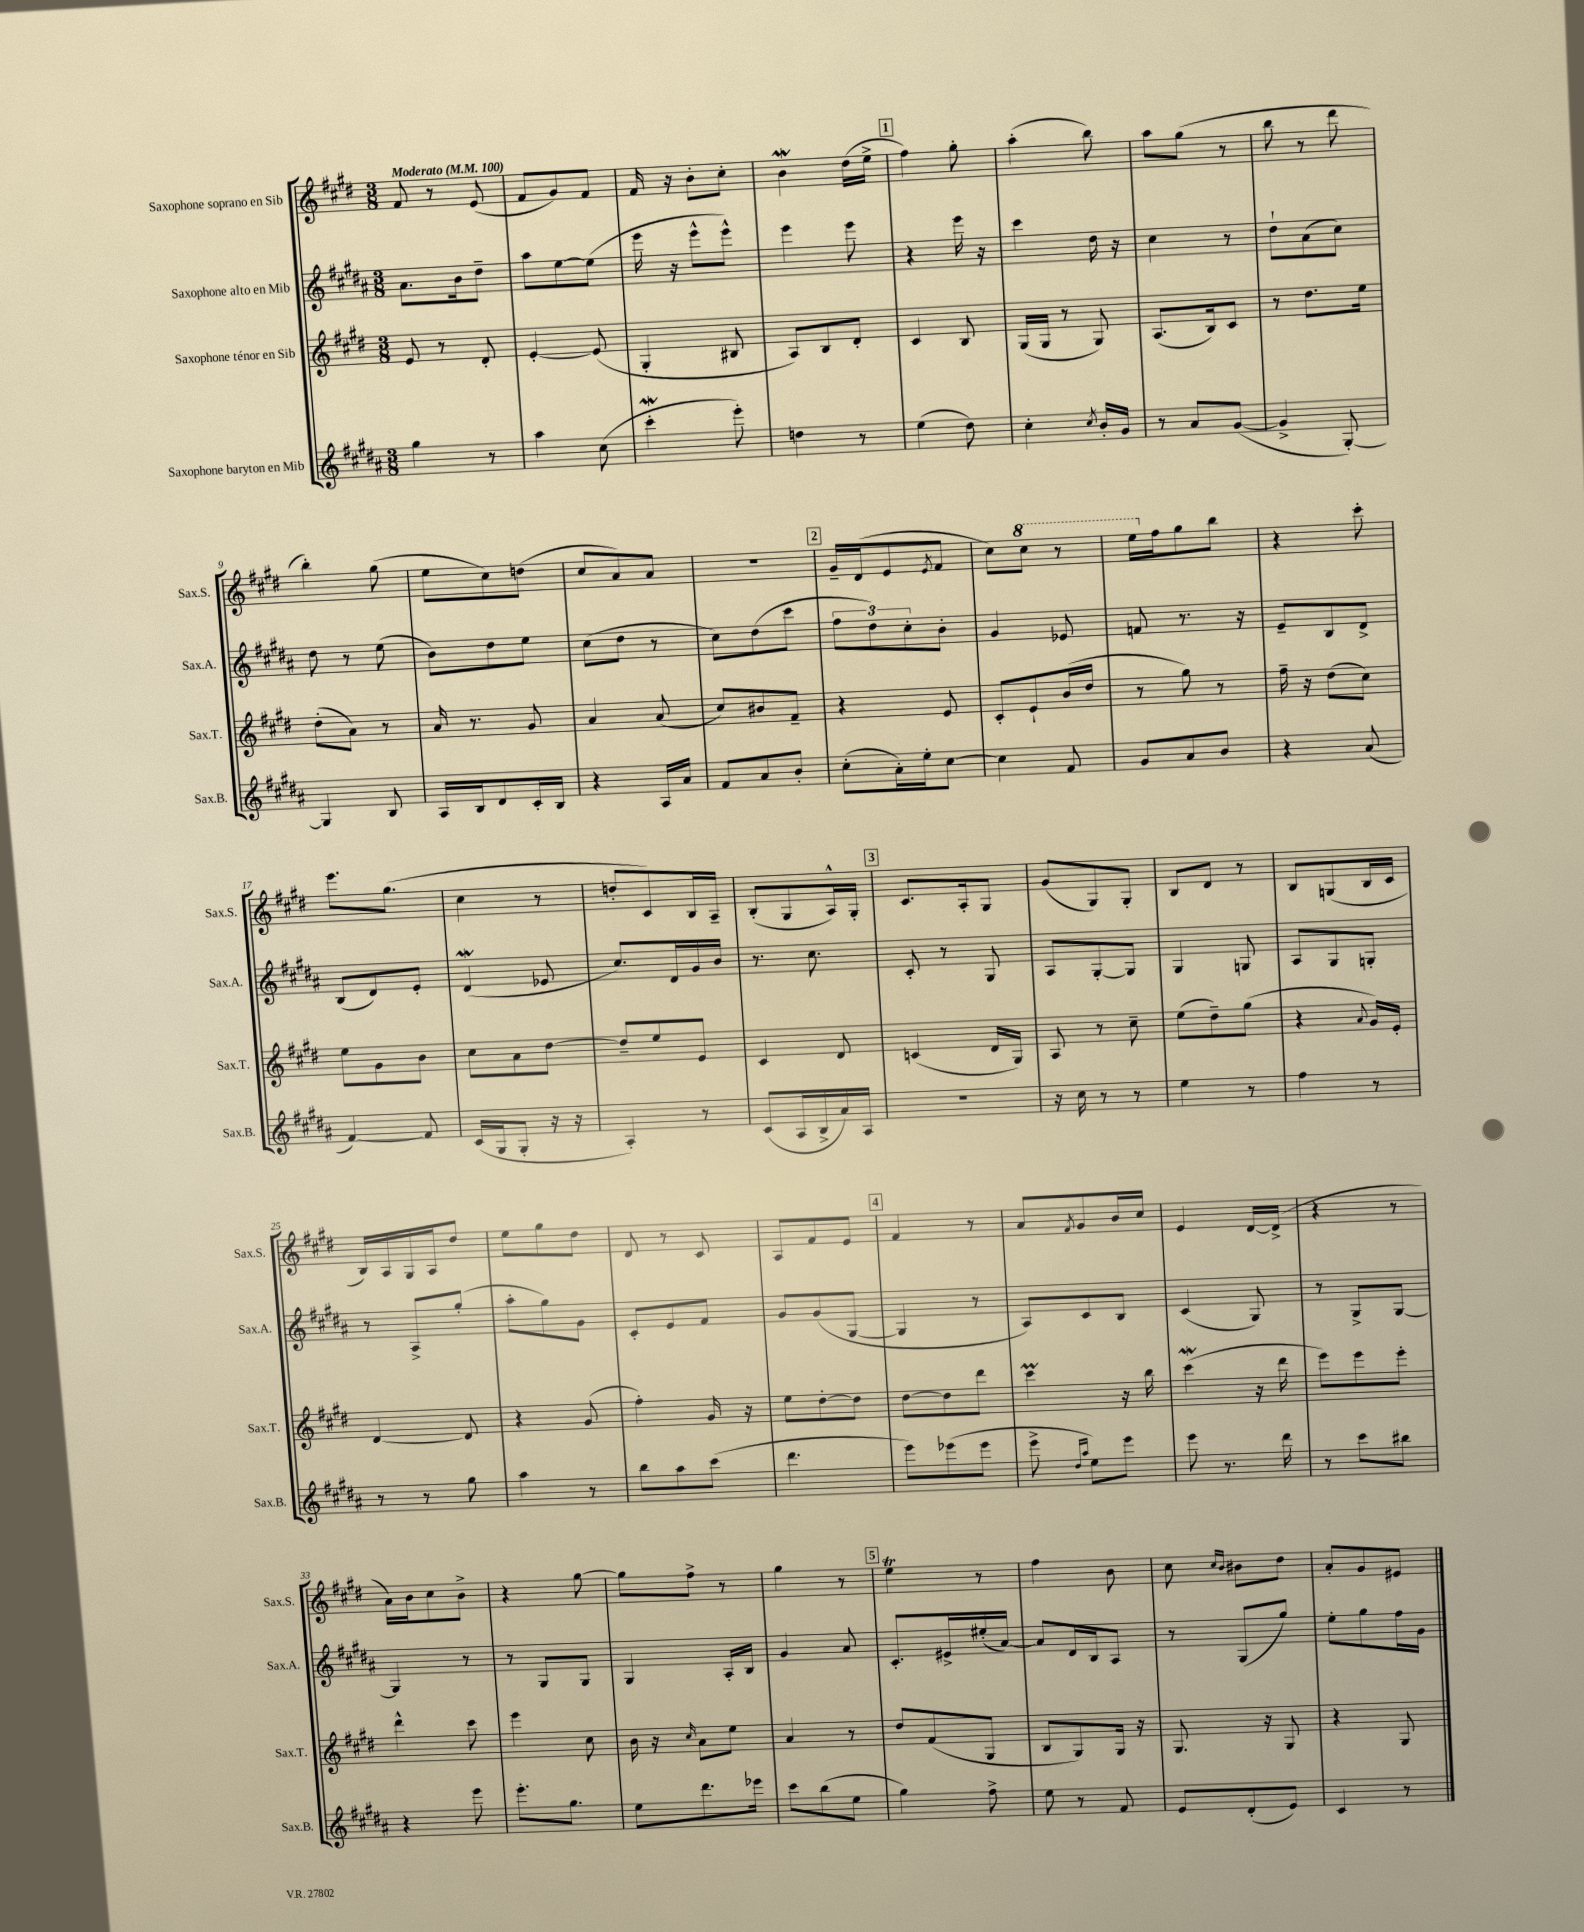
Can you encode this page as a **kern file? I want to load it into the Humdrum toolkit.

**kern	**kern	**kern	**kern
*part4	*part3	*part2	*part1
*staff4	*staff3	*staff2	*staff1
*I"Saxophone baryton en Mib	*I"Saxophone ténor en Sib	*I"Saxophone alto en Mib	*I"Saxophone soprano en Sib
*I'Sax.B.	*I'Sax.T.	*I'Sax.A.	*I'Sax.S.
*clefG2	*clefG2	*clefG2	*clefG2
*k[f#c#g#d#a#]	*k[f#c#g#d#]	*k[f#c#g#d#a#]	*k[f#c#g#d#]
*M3/8	*M3/8	*M3/8	*M3/8
*MM100	*MM100	*MM100	*MM100
=1	=1	=1	=1
!	!	!	!LO:TX:a:B:t=Moderato
4gg#\	8e/	8.a#\L	8f#/
.	8r	.	8r
.	.	16b\k	.
8r	8d#'/	8dd#~\J	(8e/
=2	=2	=2	=2
4aa#\	[4e'/	8aa#\L	8f#/L
.	.	[8ee\	8g#/)
(8cc#\	(8e/]	(8ee\J]	8f#/J
=3	=3	=3	=3
4ccc#W'\	4G#'/	16eee\	16f#/
.	.	16r	16r
.	.	8eee^^\L	8b'\L
8eee'\)	8B#X/	8eee^^\J)	8cc#'\J
=4	=4	=4	=4
4ddn\	8A/L)	4eee\	4bW\
.	8B/	.	.
8r	8d#'/J	8eee\	(16dd#\LL
.	.	.	16ee^\JJ
!!LO:REH:place=s1:t=1
=5	=5	=5	=5
(4ee\	4c#/	4r	4ff#\)
8dd#\)	8B/	16eee\	8gg#'\
.	.	16r	.
=6	=6	=6	=6
4cc#'\	(16G#/LL	4ccc#\	(4aa'\
.	16G#/JJ	.	.
.	8r	.	.
8qcc#/	.	.	.
16b'/LL	8G#/)	16dd#\	8bb\)
16g#/JJ	.	16r	.
=7	=7	=7	=7
8r	(8.A/L	4cc#\	8aa\L
8a#/L	.	.	(8gg#\J
.	16B/k)	.	.
([8g#/J	8c#/J	8r	8r
=8	=8	=8	=8
4g#^/]	8r	8dd#`\L	8bb\
.	8.dd#\L	(8a#\	8r
[8G#'/)	.	8cc#\J)	8ddd#\
.	16ee\Jk	.	.
!!LO:LB:g=z
=9	=9	=9	=9
4G#/]	(8dd#'\L	8dd#\	4bb'\)
.	8a\J)	8r	.
8B/	8r	(8ee\	(8gg#\
=10	=10	=10	=10
16A#/LL	16a/	8b\L)	8ee\L
16B/J	8.r	.	.
8d#/	.	8dd#\	8cc#\)
16c#'/L	8g#/	8ee\J	(8ddn\J
16B/JJ	.	.	.
=11	=11	=11	=11
4r	4a/	(8cc#\L	8cc#/L
.	.	8dd#\J	8a/)
16A#/LL	(8a/	8r	8a/J
16a#/JJ	.	.	.
=12	=12	=12	=12
8f#/L	8cc#/L)	8cc#\L)	4.r
8a#/	8b#X/	(8dd#\	.
8b'/J	8f#~/J	8ccc#\J	.
!!LO:REH:place=s1:t=2
=13	=13	=13	=13
(8cc#'\L	4r	12ff#\L	16g#~/LL
.	.	.	(16d#/J
.	.	12dd#\)	.
16a#'\L)	.	.	8e/
.	.	12cc#'\	.
16ee'\J	.	.	.
.	.	.	8qe/
[8cc#\J	8e/	8b'\J	8f#/J
=14	=14	=14	=14
4cc#\]	8c#'/L	4g#/	8cc#\L)
*	*	*	*8va
.	8e`/	.	8ccc#\J
8f#/	(16b/L	8e-X/	8r
.	16dd#/JJ	.	.
=15	=15	=15	=15
8g#/L	8r	8fn/	16eee\LL
*	*	*	*X8va
.	.	.	16ff#\J
8a#/	8gg#\)	8.r	8gg#\
8b/J	8r	.	8bb\J
.	.	16r	.
=16	=16	=16	=16
4r	16ff#~\	8e~/L	4r
.	16r	.	.
.	(8dd#\L	8B/	.
(8a#/	8cc#\J)	8d#^/J	8ccc#'\
!!LO:LB:g=z
=17	=17	=17	=17
[4f#/)	8ee\L	(8B/L	8.eee\L
.	8g#\	8d#/)	.
.	.	.	(8.gg#\J
8f#/]	8b\J	8e'/J	.
=18	=18	=18	=18
(16c#/LL	8cc#\L	(4d#W/	4cc#\
16G#/J	.	.	.
8G#'/J	8a\	.	.
16r	[8dd#\J	8e-X/	8r
16r	.	.	.
=19	=19	=19	=19
4A#'/)	8dd#~/L]	8.cc#/L)	8ddn'/L
.	8ee/	.	8c#/)
.	.	16d#/L	.
8r	8e/J	16g#/	16B/L
.	.	16b/JJ	16A~/JJ
=20	=20	=20	=20
(8c#/L	4c#/	8.r	(8B'/L
16A#/L	.	.	8G#/
16B^/	.	8.cc#\	.
16a#/)	8d#/	.	16A^^/L)
16A#/JJ	.	.	16G#'/JJ
!!LO:REH:place=s1:t=3
=21	=21	=21	=21
4.r	(4cn/	8c#'/	8.c#/L
.	.	8r	.
.	.	.	16A'/k
.	16d#/LL	8G#/	8G#/J
.	16G#/JJ)	.	.
=22	=22	=22	=22
16r	8A/	8A#/L	(8g#/L
16cc#\	.	.	.
8r	8r	[8G#'/	8G#/)
8r	8cc#~\	8G#/J]	8G#'/J
=23	=23	=23	=23
4ee\	(8ee\L	4G#/	8B/L
.	8dd#~\)	.	8d#/J
8r	(8gg#\J	8Gn/	8r
=24	=24	=24	=24
4ff#\	4r	8A#/L	8B/L
.	.	8G#/	(8Gn/
.	8qqa/	.	.
8r	16g#/LL)	8Gn'/J	16B/L
.	16e'/JJ	.	16c#/JJ
!!LO:LB:g=z
=25	=25	=25	=25
8r	[4d#/	8r	16B/LL)
.	.	.	16A/
8r	.	8A#^/L	16G#/
.	.	.	16A/J
8gg#\	8d#/]	(8gg#'/J	8dd#/J
=26	=26	=26	=26
4aa#\	4r	8aa#'\L	8ee\L
.	.	8gg#\)	8gg#\
8r	(8g#/	8g#\J	8dd#\J
=27	=27	=27	=27
8bb\L	4ff#'\)	8c#'/L	8d#/
8aa#\	.	8e/	8r
(8ccc#\J	16g#/	8f#/J	8c#/
.	16r	.	.
=28	=28	=28	=28
4.ddd#\	8ee\L	8g#/L	8A/L
.	[8dd#'\	(8g#/	8f#/
.	8dd#\J]	[8G#/J	8e/J
!!LO:REH:place=s1:t=4
=29	=29	=29	=29
8eee\L)	[8dd#\L	4G#/]	4f#/
(8eee-X\	8dd#\]	.	.
8eee-\J	8ddd#\J	8r	8r
=30	=30	=30	=30
8eee^\	4ccc#M\	8A#/L)	8a/L
16qqdd#/LL	.	.	.
16qqaa#/JJ	.	.	8qf#/
8ee\L)	.	8c#/	8g#/
8eee\J	16r	8B/J	16b/L
.	16bb\	.	16cc#/JJ
=31	=31	=31	=31
8eee\	(4ccc#W\	(4c#/	4e/
8.r	.	.	.
.	16r	8G#/)	[16d#/LL
16ddd#\	16ddd#\	.	(16d#^/JJ]
=32	=32	=32	=32
8r	8eee\L)	8r	4r
8ccc#\L	8eee\	8G#^/L	.
8bb#X\J	8eee'\J	[8G#/J	8r
!!LO:LB:g=z
=33	=33	=33	=33
4r	4ddd#^^\	4G#/]	16a\LL)
.	.	.	16b\J
.	.	.	8cc#\
8eee\	8ccc#\	8r	8b^\J
=34	=34	=34	=34
8.eee'\L	4eee\	8r	4r
.	.	8G#/L	.
8.gg#\J	.	.	.
.	8cc#\	8G#/J	[8gg#\
=35	=35	=35	=35
8ee\L	16b\	4G#/	8gg#\L]
.	16r	.	.
.	16qqcc#/	.	.
8.ddd#\	8a\L	.	8ff#^\J
.	8ee\J	16A#'/LL	8r
16eee-X\Jk	.	16B/JJ	.
=36	=36	=36	=36
8ccc#\L	4a/	4g#/	4gg#\
(8bb\	.	.	.
8ee\J	8r	8a#/	8r
!!LO:REH:place=s1:t=5
=37	=37	=37	=37
4gg#\)	8dd#/L	8.c#'/L	4eeT\
.	(8f#/	.	.
.	.	16e#X^/L	.
8ff#^\	8G#/J	(16ee#X'/	8r
.	.	[16a#/JJ)	.
=38	=38	=38	=38
8ee\	8B/L	8a#/L]	4ff#\
8r	8G#/)	16d#/L	.
.	.	16B/J	.
8f#/	16G#/Jk	8A#/J	8b\
.	16r	.	.
=39	=39	=39	=39
8e/L	8.G#/	8r	8cc#\
.	.	.	16qqcc#/LL
.	.	.	16qqb/JJ
(8d#'/	.	(8G#/L	8b#X\L
.	16r	.	.
8e/J)	8G#/	8gg#/J)	8dd#\J
=40	=40	=40	=40
4c#/	4r	8ee'\L	8a'/L
.	.	8gg#\	8g#/
8r	8G#/	16ff#\L	8e#X/J
.	.	16g#\JJ	.
==	==	==	==
*-	*-	*-	*-
